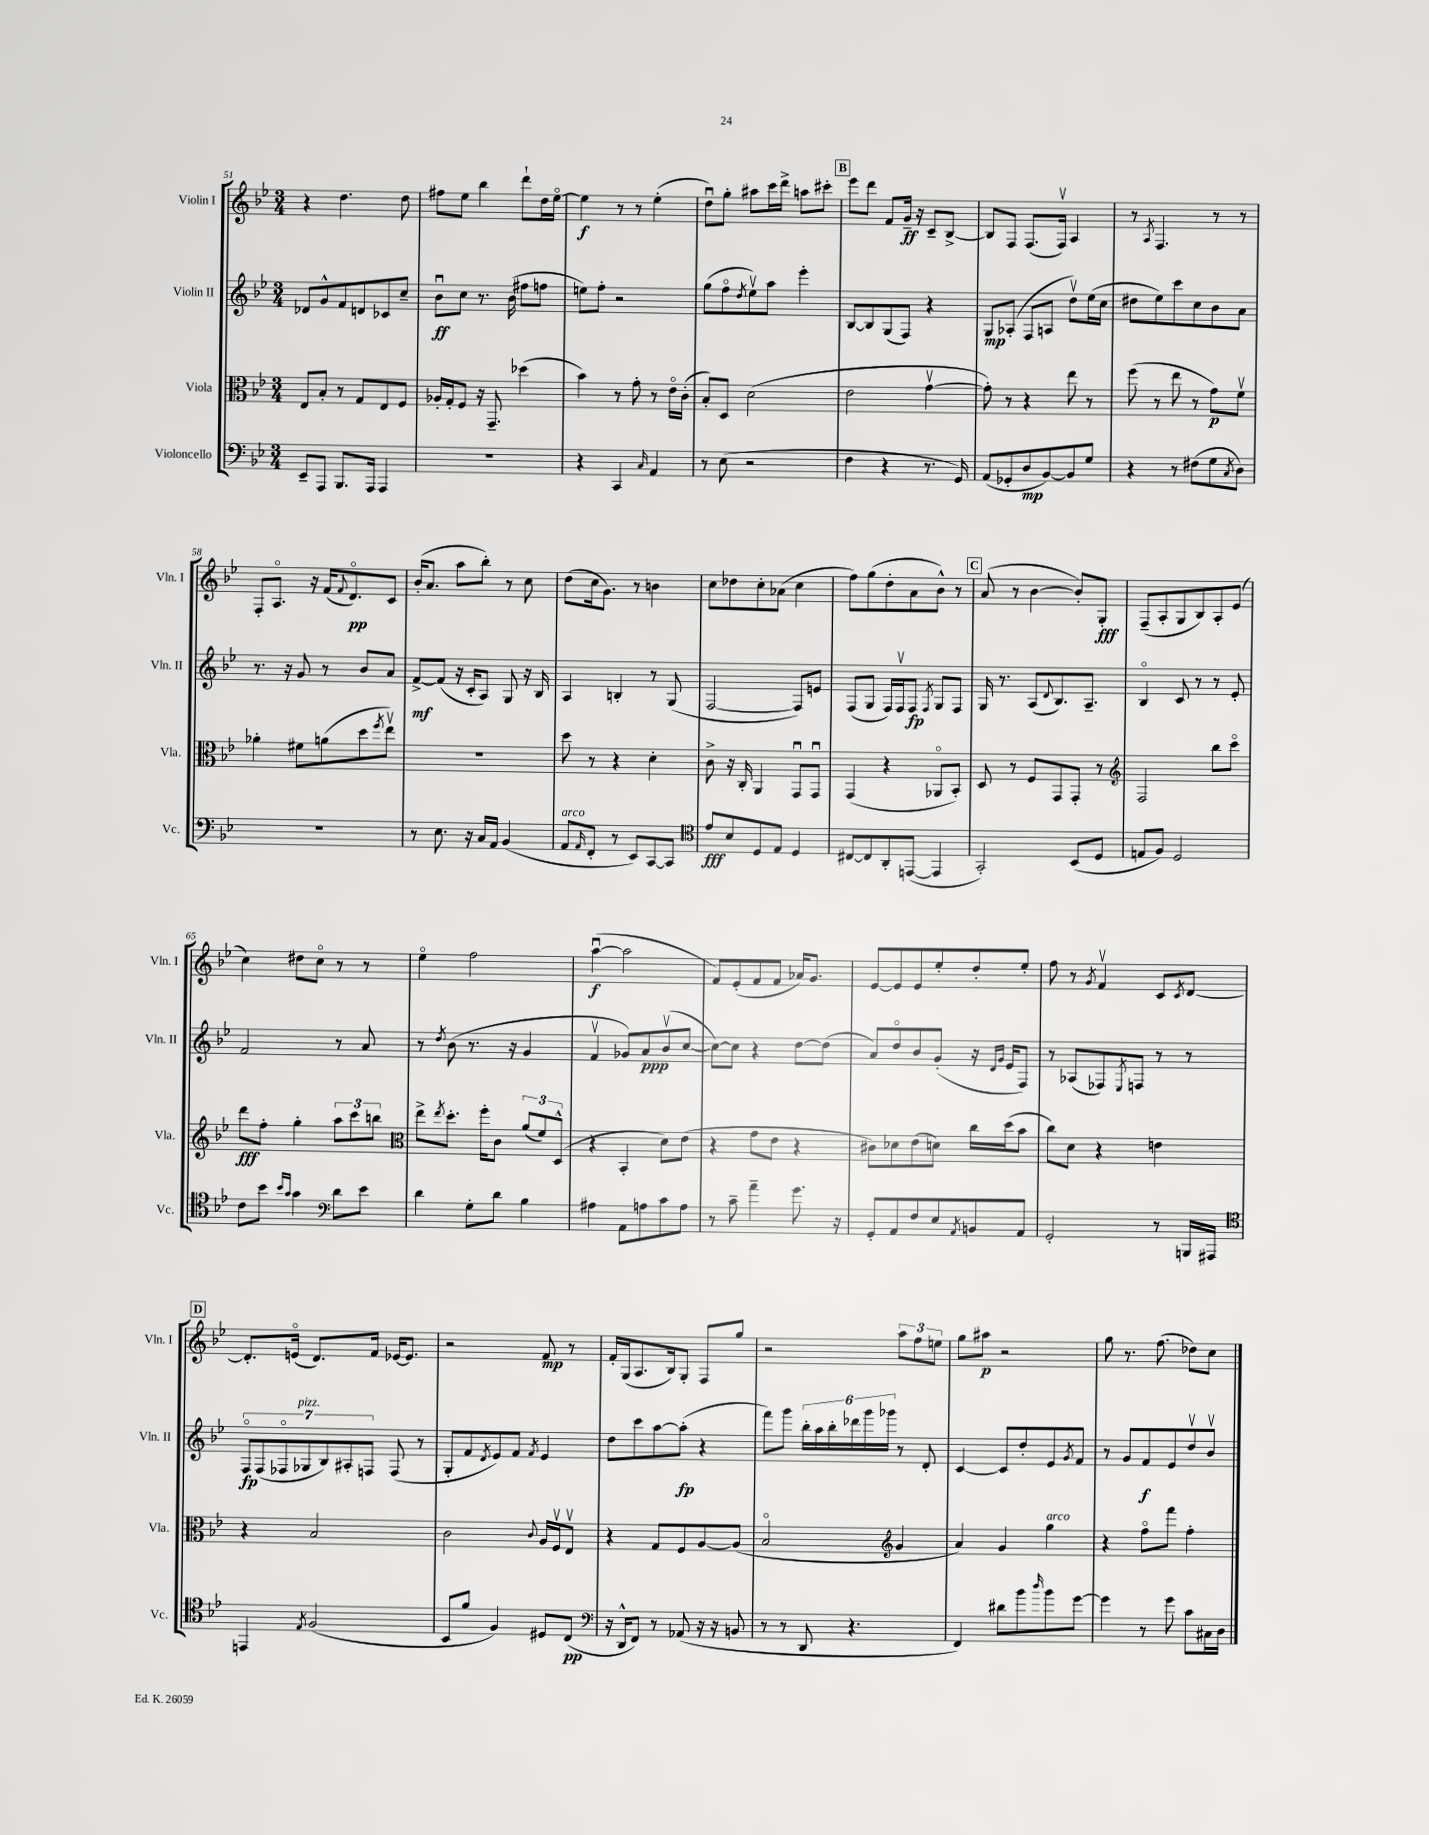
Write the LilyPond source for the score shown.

<<
\new StaffGroup <<
\new Staff = "s0" \with { instrumentName = "Violin I" shortInstrumentName = "Vln. I" } {
    \clef treble \key bes \major \numericTimeSignature \time 3/4
    r4 d''4. d''8 |
    fis''8 ees''8 bes''4 d'''8-! d''16 ees''16~\flageolet |
    ees''4\f r8 r8 ees''4-.( |
    d''8\downbow) g''8-. ais''8 c'''16 d'''16-> a''8 cis'''8-. |
    \mark \markup { \box "B" } ees'''8 d'''8 f'8 g'16--\ff r16 c'8-- bes8~-> |
    bes8 f8 f8.( f16\upbow) a4 |
    r8 \acciaccatura { a8 } f4. r8 r8 |
    f8-. a8.\flageolet r16 f'16( \appoggiatura { f'8 } d'8.\flageolet\pp) c'8 |
    bes'16-.( a'8. a''8 bes''8-.) r8 c''8 |
    d''8( c''16 g'8.) r8 b'4 |
    c''8 des''8 c''8-. aes'8( c''4 |
    f''8) g''8( d''8-. a'8 bes'8-^) r8 |
    \mark \markup { \box "C" } a'8( r8 bes'4~ bes'8-.) g8-.\fff |
    f8--( a8-. g8 bes8) a8-. ees'8( |
    c''4) dis''8 c''8\flageolet r8 r8 |
    ees''4\flageolet f''2 |
    a''4~\downbow\f( a''2 |
    f'8) ees'8-.( f'8 f'8 aes'16) g'8. |
    ees'8~ ees'8 ees'8 ees''8-. d''8-. ees''8-. |
    f''8 r8 \acciaccatura { g'8 } f'4\upbow c'8 \acciaccatura { c'8 } d'8~ |
    \mark \markup { \box "D" } d'8.-. e'16\flageolet( d'8.) f'16 ees'16~ ees'8. |
    r2 f'8\mp r8 |
    f'16-. g16( a8. bes16) g8-. f8 g''8 |
    r2 \tuplet 3/2 { a''8 f''8 e''8 } |
    g''8 ais''8\p r2 |
    g''8 r8. f''8.( des''8) c''8 \bar "|." |
}
\new Staff = "s1" \with { instrumentName = "Violin II" shortInstrumentName = "Vln. II" } {
    \clef treble \key bes \major \numericTimeSignature \time 3/4
    des'8 g'8-^ f'8 d'8 ces'8 c''8-- |
    bes'8\downbow\ff c''8 r8. bes'16( fis''8 f''8 |
    e''8) f''8-. r2 |
    g''8( f''8\flageolet \acciaccatura { d''8 } ees''8\upbow) a''8 ees'''4-. |
    \mark \markup { \box "B" } bes8~ bes8 g8( f8) r4 |
    g8\mp aes8-.( f8 a8 d''8\upbow) ees''16( c''16 |
    dis''8 ees''8) c'''8 c''8 bes'8 a'8 |
    r8. r16 g'8 r8 bes'8 a'8 |
    f'8~->\mf f'8( r16 c'16-. a8) g8 r16 bes16 |
    a4 b4-. r8 g8( |
    f2~ f8) e'8 |
    f8( g8 f16) f16\upbow f8\fp \acciaccatura { f8 } g8 f8 |
    \mark \markup { \box "C" } g16 r8. a8( \appoggiatura { d'8 } bes8.) a8.-- |
    bes4\flageolet c'8 r8 r8 ees'8-. |
    f'2 r8 a'8 |
    r8 \acciaccatura { d''8 } bes'8( r8. r16 g'4 |
    f'4\upbow ges'8) a'8\ppp bes'8\upbow( c''8~ |
    c''8~) c''8 r4 d''8~ d''8( |
    a'8) d''8\flageolet bes'8 g'8-.( r16 \grace { d'16 g'16 } ees'16 f8) |
    r8 aes8( fes8) \acciaccatura { ees8 } f8 r8 r8 |
    \mark \markup { \box "D" } \tuplet 7/4 { f8\flageolet\fp f8( fes8\flageolet ges8^\markup { \italic "pizz." } bes8) ais8-. f8 } f8( r8 |
    g8-. f'8 \acciaccatura { d'8 } ees'8) f'8 \acciaccatura { f'8 } ees'4 |
    d''8 c'''8 a''8~ a''8-.\fp( r4 |
    f'''8) g'''8 \tuplet 6/4 { bes''16-. a''16 bes''16-. des'''16 g'''16 ges'''16 } r8 d'8-. |
    c'4~ c'8 d''8-. ees'8 \acciaccatura { g'8 } f'8 |
    r8 g'8 f'8\f ees'8 d''8\upbow bes'8\upbow \bar "|." |
}
\new Staff = "s2" \with { instrumentName = "Viola" shortInstrumentName = "Vla." } {
    \clef alto \key bes \major \numericTimeSignature \time 3/4
    ees8 bes8-. r8 g8 ees8 f8 |
    aes16-. g16-. f8 r16 g,8.-- des''4( |
    bes'4) r8 g'8-. r8 ees'16\flageolet c'16-.( |
    bes8-.) d8 d'2( |
    \mark \markup { \box "B" } ees'2 g'4~\upbow |
    g'8-.) r8 r4 ees''8 r8 |
    f''8( r8 ees''8 r8 g'8\p) f'8\upbow |
    aes'4-. fis'8 a'8( d''8 \acciaccatura { f''8 } ees''8\upbow) |
    R2. |
    d''8 r8 r4 d'4-. |
    c'8-> r16 c16-. a,4 g,8\downbow g,8\downbow |
    g,4( r4 aes,8\flageolet bes,8-.) |
    \mark \markup { \box "C" } d8 r8 f8 g,8 g,8-. r8 |
    \clef treble f2 bes''8 c'''8\flageolet |
    d'''8\fff f''8-. g''4-. \tuplet 3/2 { a''8 c'''8 b''8 } |
    \clef alto ees''8-> \acciaccatura { ees''8 } d''8.-. f''16-. c'8 \tuplet 3/2 { a'8( f'8) d8-^( } |
    r4 bes,4-. d'8) ees'8( |
    r4 g'8 ees'8 r4 |
    cis'8) des'8 ees'8( d'8) c''16 d''16( bes'8 |
    c''8) d'8 r4 e'4 |
    \mark \markup { \box "D" } r4 bes2 |
    c'2 \appoggiatura { c'8 } a16 f16\upbow ees8\upbow |
    r4 g8 f8 a8~ a8( |
    bes2\flageolet \clef treble g'4 |
    a'4) g'4 g''4^\markup { \italic "arco" } |
    r4 f''8\flageolet f'''8 f''4-. \bar "|." |
}
\new Staff = "s3" \with { instrumentName = "Violoncello" shortInstrumentName = "Vc." } {
    \clef bass \key bes \major \numericTimeSignature \time 3/4
    ees,8-- a,,8 bes,,8. a,,16 a,,4 |
    R2. |
    r4 c,4 \grace { c16 } a,4 |
    r8 ees8( r2 |
    \mark \markup { \box "B" } f4 r4 r8. g,16) |
    a,8( ges,8-. d8\mp bes,8~) bes,8 g8 |
    r4 r8 fis8( g8 \acciaccatura { c8 } d8) |
    R2. |
    r8 ees8. r16 c16 a,16 bes,4( |
    a,8^\markup { \italic "arco" } \grace { a,16 } f,8-. r8 ees,8) c,8~ c,8 |
    \clef tenor ees'8\fff bes8 d8 ees8 d4 |
    cis8~ cis8 a,8-. e,8~( e,4 |
    \mark \markup { \box "C" } g,2-.) bes,8( d8 |
    e8 f8) d2 |
    c'8 bes'8 \grace { bes'16 g'16 } g'4 \clef bass d'8 ees'8 |
    d'4 g8-. d'8 bes4 |
    ais4 a,8 a8 c'8 a8 |
    r8 c'8-- a'4-- g'8. r16 |
    g,8-. a,8 f8 ees8 \acciaccatura { a,8 } b,8 a,8 |
    g,2-. r8 b,,16 ais,,16 |
    \mark \markup { \box "D" } \clef tenor e,4 \acciaccatura { ees8 } f2( |
    bes,8 f'8 f4) dis8 c8\pp( |
    \clef bass r16 d,16-^ f,8) r8 aes,8( r16 r16 b,8 |
    r8 r8 d,8 r4. |
    f,4) dis'8 bes'8 \grace { d''16 } bes'8 g'8~ |
    g'4 r8 g'8 c'8 cis16 d16 \bar "|." |
}
>>
>>
\layout { \context { \Score currentBarNumber = #51 } }
